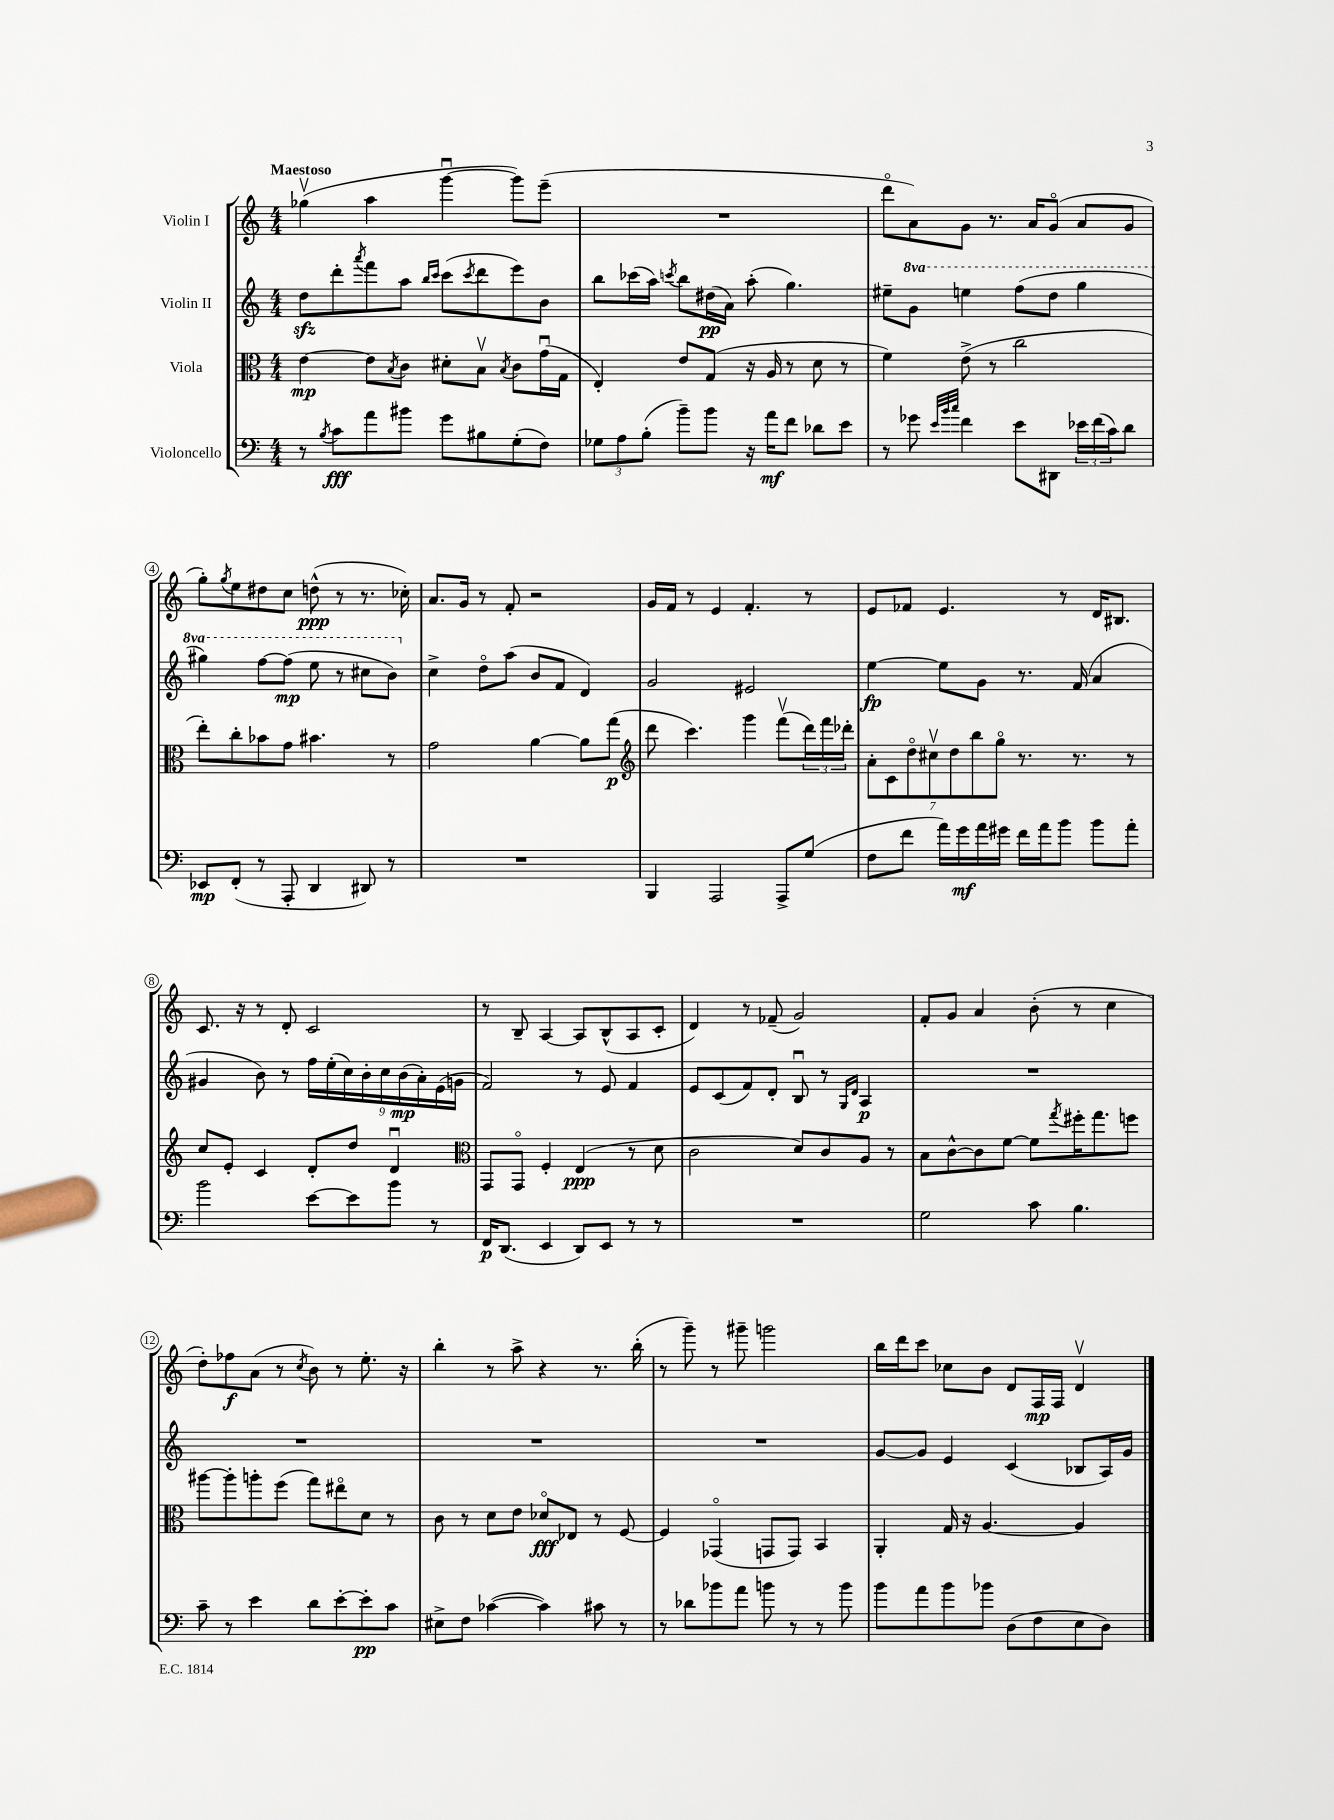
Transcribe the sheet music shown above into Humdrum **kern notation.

**kern	**kern	**kern	**kern
*staff4	*staff3	*staff2	*staff1
*clefF4	*clefC3	*clefG2	*clefG2
*k[]	*k[]	*k[]	*k[]
*M4/4	*M4/4	*M4/4	*M4/4
8r	[4e	8dd	(4gg-v
8qB	.	.	.
8c	.	8ddd'	.
.	.	8qaaa	.
8a	8e]	8fff	4aa
.	8qB	.	.
8b#	8c	8aa	.
.	.	16qqbb	.
.	.	16qqccc	.
8g	8d#'	(8ccc	[4gggu
.	.	8qccc	.
8B#	8Bv	8ddd	.
.	8qB	.	.
(8G'	8c	8eee)	8ggg])
8F)	(16gu	8b	(8eee~
.	16G	.	.
=	=	=	=
12G-	4E')	8bb	1r
12A	.	.	.
.	.	(16ccc-	.
(12B'	.	.	.
.	.	16aa)	.
.	.	8qccc	.
8b~)	8e	8bb	.
8b	(8G	(16dd#	.
.	.	16a)	.
16r	16r	(8aa'	.
16a	16A	.	.
8f	8r	4.gg)	.
8d-	8d	.	.
8e	8r	.	.
=	=	=	=
8r	4f)	8ee#~	8dddo
8g-	.	8gg	8a)
32qqe	.	.	.
32qqb	.	.	.
32qqcc	.	.	.
4f	(8e^	4eee	8g
.	8r	.	8.r
8e	2cc	(8fff	.
.	.	.	16a
8DD#	.	8ddd	(8go
24e-	.	4ggg	8a
(24f	.	.	.
24c)	.	.	.
8d	.	.	8g
=	=	=	=
8EE-	8ee')	4ggg#)	8gg')
.	.	.	8qgg
(8FF'	8cc'	.	8ee
8r	8b-	[8fff	8dd#
8AAA'	8g	(8fff]	8cc
4DD	4.b#	8eee	(8dd^^
.	.	8r	8r
8DD#)	.	8ccc#	8.r
8r	8r	8bb)	.
.	.	.	16cc-')
=	=	=	=
1r	2g	4cc^	8.a
.	.	.	16g
.	.	8ddo	8r
.	.	(8aa	8f'
.	[4a	8b	2r
.	.	8f	.
.	8a]	4d)	.
.	(8gg	.	.
=	=	=	=
*	*clefG2	*	*
4BBB	8ddd	2g	16g
.	.	.	16f
.	4.ccc)	.	8r
2AAA	.	.	4e
.	4ggg	2e#	4.f'
8AAA^	(8fffv	.	.
(8G	24ddd)	.	8r
.	24fff	.	.
.	24ddd-'	.	.
=	=	=	=
8F	14a'	[4ee	8e
.	14c	.	.
8f	.	.	8f-
.	14ddo	.	.
.	14cc#v	.	.
16a)	.	8ee]	4.e
.	14dd	.	.
16g	.	.	.
.	14bb	.	.
16a	.	8g	.
.	14ggo	.	.
16g#	.	.	.
16f	8.r	8.r	.
16a	.	.	.
8b	.	.	8r
.	8.r	(16f	.
8b	.	4a	16d
.	.	.	8.B#
8a'	8r	.	.
=	=	=	=
2b	8cc	4g#	8.c
.	8e'	.	.
.	.	.	16r
.	4c	8b)	8r
.	.	8r	8d'
[8e	8d'	18ff	2c
.	.	(18ee'	.
.	.	18cc)	.
8e]	8dd	.	.
.	.	18b'	.
.	.	18cc	.
8b	4du	.	.
.	.	(18b	.
.	.	18a')	.
8r	.	.	.
.	.	(18e	.
.	.	18g	.
=	=	=	=
*	*clefC3	*	*
16FF	8GG	2f)	8r
(8.DD	.	.	.
.	8GGo	.	8B~
4EE	4F'	.	[4A
8DD)	(4E	8r	8A]
8EE	.	8e	(8B^^
8r	8r	4f	8A
8r	8d	.	8c'
=	=	=	=
1r	2c	8e	4d)
.	.	(8c	.
.	.	8f)	8r
.	.	8d'	(8f-~
.	8d)	8Bu	2g)
.	8c	8r	.
.	.	16qqG	.
.	.	16qqd	.
.	8A	4A	.
.	8r	.	.
=	=	=	=
2G	8B	1r	8f'
.	[8c^^	.	8g
.	8c]	.	4a
.	[8f	.	.
8c	8f]	.	(8b'
.	8qgg	.	.
4.B	16ff#'	.	8r
.	8.gg	.	.
.	.	.	4cc
.	8ff	.	.
=	=	=	=
8c~	[8aa#	1r	8dd')
8r	8aa#']	.	8ff-
4e	8aa'	.	(8a
.	(8ff	.	8r
.	.	.	8qcc
8d	8gg)	.	8b)
[8e'	8ee#o	.	8r
8e']	8d	.	8.ee'
8c	8r	.	.
.	.	.	16r
=	=	=	=
8E#^	8c	1r	4bb'
8F	8r	.	.
([4c-	8d	.	8r
.	8e	.	8aa^
4c-])	8d-o	.	4r
.	8E-	.	.
8c#	8r	.	8.r
8r	[8F	.	.
.	.	.	(16bb'
=	=	=	=
8r	4F]	1r	8r
8d-	.	.	8ggg~)
8b-	(4GG-o	.	8r
8a	.	.	8ggg#~
8b	8GG	.	2ggg
8r	8GG)	.	.
8r	4BB	.	.
8b	.	.	.
=	=	=	=
8b	4AA'	[8g	16bb
.	.	.	16ddd
8a	.	8g]	8ccc
8b	16G	4e	8cc-
.	16r	.	.
8b-	[4.A	.	8b
(8D	.	(4c	8d
8F	.	.	16F
.	.	.	16F
8E	4A]	8B-	4dv
8D)	.	16A)	.
.	.	16g	.
==	==	==	==
*-	*-	*-	*-
